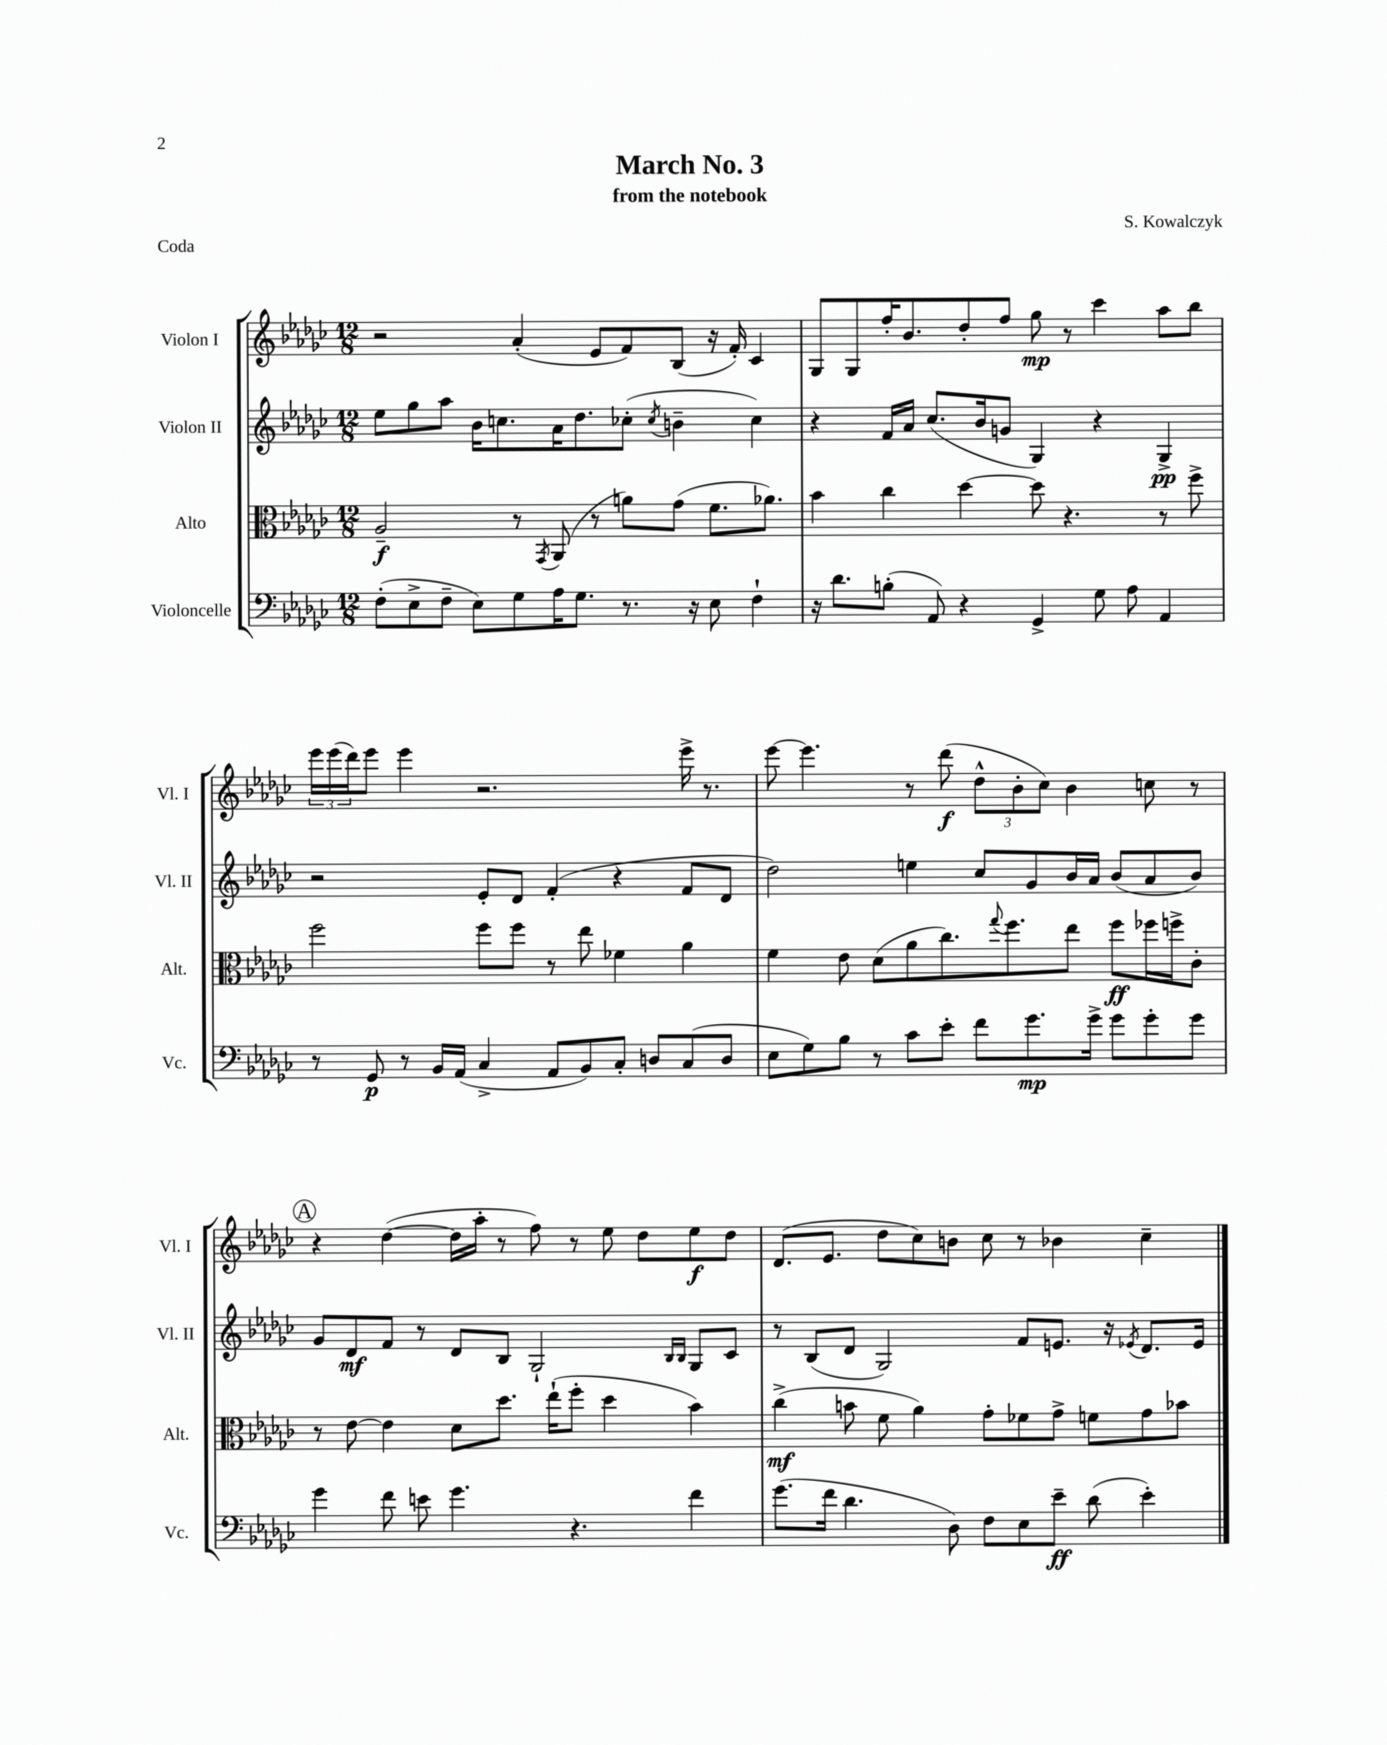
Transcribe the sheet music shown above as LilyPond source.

\header { title = "March No. 3" composer = "S. Kowalczyk" subtitle = "from the notebook" piece = "Coda" }
<<
\new StaffGroup <<
\new Staff = "s0" \with { instrumentName = "Violon I" shortInstrumentName = "Vl. I" } {
    \clef treble \key ges \major \numericTimeSignature \time 12/8
    r2 aes'4-.( ees'8 f'8) bes8( r16 f'16-.) ces'4 |
    ges8 ges8 f''16-. bes'8. des''8-. f''8 ges''8\mp r8 ces'''4 aes''8 bes''8 |
    \tuplet 3/2 { ees'''16 ees'''16( des'''16) } ees'''8 ees'''4 r2. ees'''16-> r8. |
    ees'''8~ ees'''4. r8 des'''8\f( \tuplet 3/2 { des''8-^ bes'8-. ces''8) } bes'4 c''8 r8 |
    \mark \markup { \circle "A" } r4 des''4~( des''16 aes''16-. r8 f''8) r8 ees''8 des''8 ees''8\f des''8 |
    des'8.( ees'8. des''8 ces''8) b'8 ces''8 r8 bes'4 ces''4-- \bar "|." |
}
\new Staff = "s1" \with { instrumentName = "Violon II" shortInstrumentName = "Vl. II" } {
    \clef treble \key ges \major \numericTimeSignature \time 12/8
    ees''8 ges''8 aes''8 bes'16 c''8. aes'16 des''8. ces''8-.( \acciaccatura { ces''8 } b'4-- ces''4) |
    r4 f'16 aes'16 ces''8.( bes'16 g'8 ges4) r4 ges4->\pp |
    r2 ees'8-. des'8 f'4-.( r4 f'8 des'8 |
    des''2) e''4 ces''8 ges'8 bes'16 aes'16 bes'8( aes'8 bes'8) |
    \mark \markup { \circle "A" } ges'8 des'8\mf f'8 r8 des'8 bes8 ges2-! \grace { bes16 bes16 } ges8 ces'8 |
    r8 bes8( des'8 ges2) f'8 e'8. r16 \acciaccatura { ees'8 } des'8. ees'16 \bar "|." |
}
\new Staff = "s2" \with { instrumentName = "Alto" shortInstrumentName = "Alt." } {
    \clef alto \key ges \major \numericTimeSignature \time 12/8
    aes2--\f r8 \acciaccatura { ges,8 } aes,8( r8 a'8) ges'8( f'8. aes'8.) |
    bes'4 ces''4 des''4~ des''8 r4. r8 f''8-> |
    f''2 f''8 f''8 r8 ees''8 fes'4 aes'4 |
    f'4 ees'8 des'8( aes'8 ces''8.) \appoggiatura { ges''8 } f''8. ees''8 f''8\ff fes''16 f''16-> ces'8-. |
    \mark \markup { \circle "A" } r8 ees'8~ ees'4 des'8 des''8. ees''16-!( f''8-. des''4 bes'4) |
    ces''4->\mf( b'8 f'8 aes'4) ges'8-. fes'8 ges'8-> f'8 ges'8 bes'8 \bar "|." |
}
\new Staff = "s3" \with { instrumentName = "Violoncelle" shortInstrumentName = "Vc." } {
    \clef bass \key ges \major \numericTimeSignature \time 12/8
    f8-.( ees8-> f8-- ees8) ges8 aes16 ges8. r8. r16 ees8 f4-! |
    r16 des'8. b8-.( aes,8) r4 ges,4-> ges8 aes8 aes,4 |
    r8 ges,8\p r8 bes,16 aes,16( ces4-> aes,8 bes,8) ces8-. d8 ces8( d8 |
    ees8 ges8) bes8 r8 ces'8 ees'8-. f'8 ges'8.\mp ges'16-> ges'8 ges'8-. ges'8 |
    \mark \markup { \circle "A" } ges'4 f'8 e'8 ges'4. r4. f'4 |
    ges'8.( f'16 des'4. des8) f8 ees8 ees'8--\ff des'8( ees'4-.) \bar "|." |
}
>>
>>
\layout { \context { \Score \remove "Bar_number_engraver" } }
